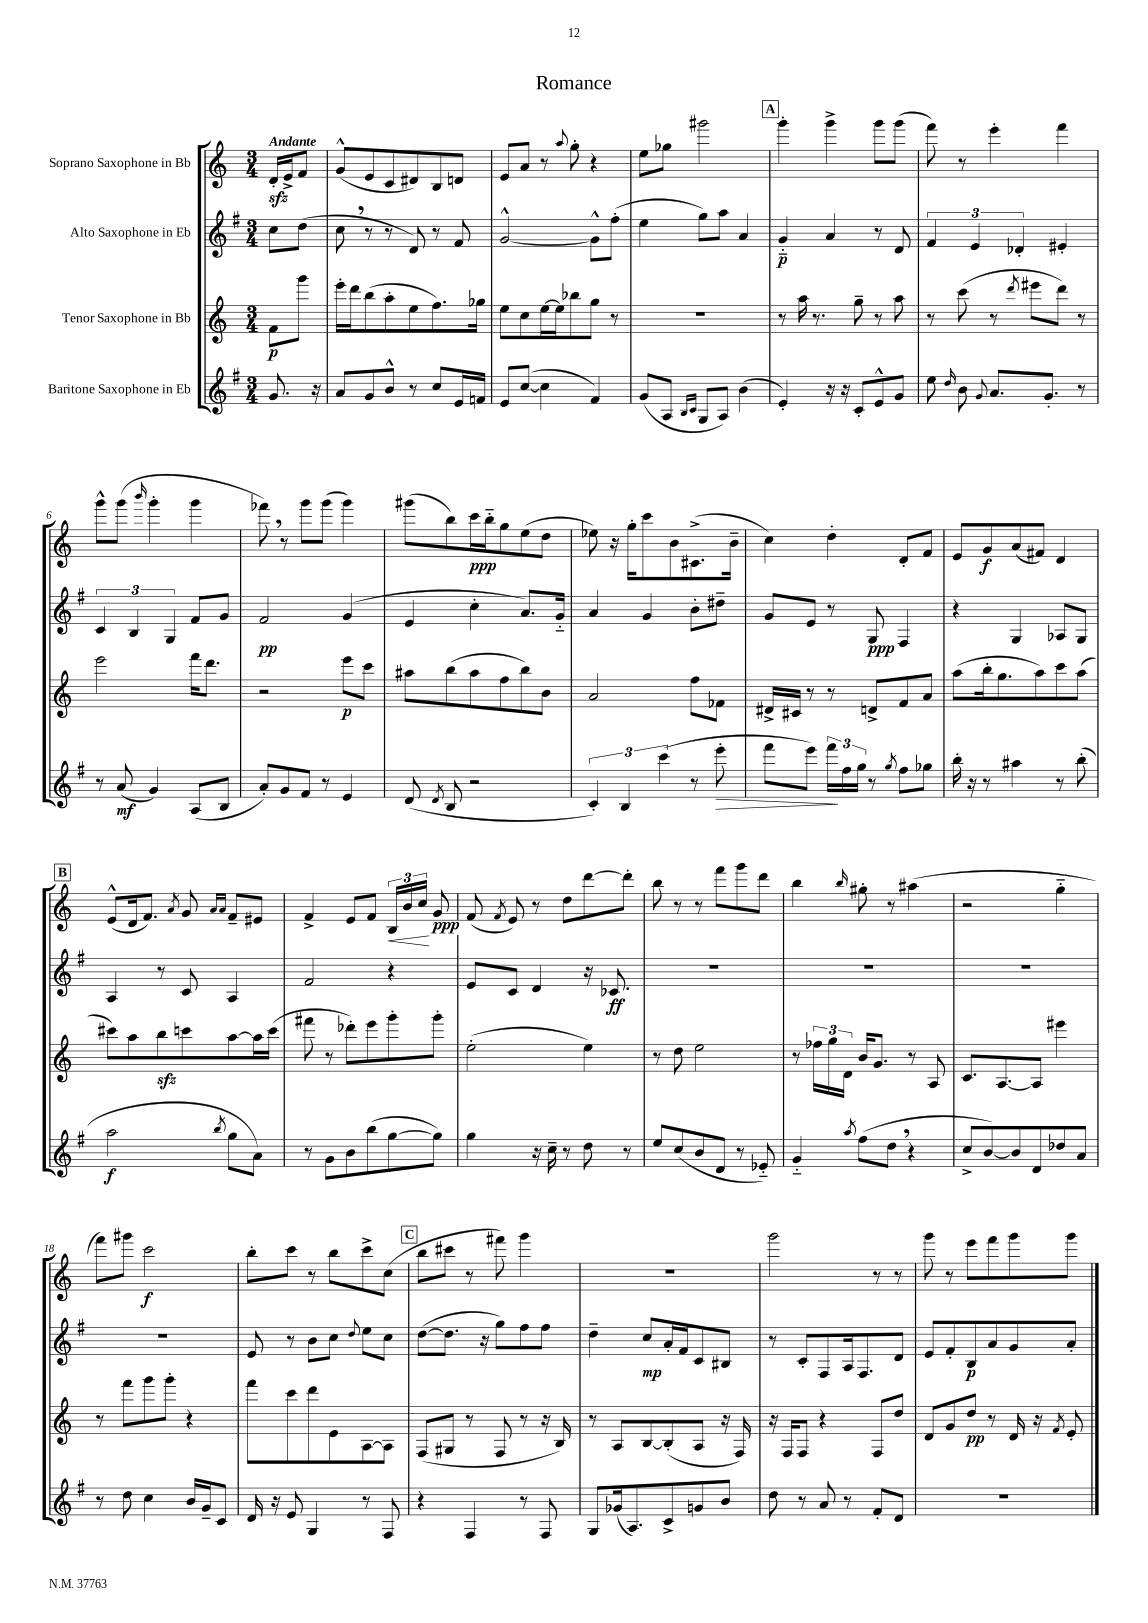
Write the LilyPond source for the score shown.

\header { title = "Romance" }
<<
\new StaffGroup <<
\new Staff = "s0" \with { instrumentName = "Soprano Saxophone in Bb" } {
    \clef treble \key c \major \numericTimeSignature \time 3/4 \partial 4 \tempo "Andante"
    \autoBeamOff d'16[-.\sfz e'16-> f'8] |
    g'8[-^( e'8 c'8 dis'8) b8 d'8] |
    e'8[ a'8] r8 \appoggiatura { a''8 } g''8-. r4 |
    e''8[ ges''8] gis'''2 |
    \mark \markup { \box "A" } g'''4-. g'''4-> g'''8[ g'''8]( |
    f'''8) r8 e'''4-. f'''4 |
    g'''8[-^ g'''8]( \grace { b'''16 } g'''4-. g'''4 |
    fes'''8) \breathe r8 g'''8[ g'''8]( g'''4) |
    gis'''8[( b''8) c'''16\ppp b''16-_ g''8 e''8( d''8] |
    ees''8) r16 g''16[-. c'''8 b'8 cis'8.->( b'16]-- |
    c''4) d''4-. d'8[-. f'8] |
    e'8[ g'8\f a'8( fis'8]) d'4 |
    \mark \markup { \box "B" } e'8[-^( d'16 f'8.]) \acciaccatura { a'8 } g'8 \grace { a'16[ a'16] } f'8[-- eis'8] |
    f'4-> e'8[ f'8] \tuplet 3/2 { b16[\< b'16 c''16]\! } g'8\ppp |
    f'8( \acciaccatura { f'8 } e'8) r8 d''8[ d'''8~ d'''8]-. |
    b''8 r8 r8 f'''8[ g'''8 d'''8] |
    b''4 \grace { b''16 } gis''8-. r8 ais''4( |
    r2 g''4-_ |
    f'''8[) gis'''8] c'''2\f |
    b''8[-. c'''8] r8 b''8[ c'''8-> c''8]( |
    \mark \markup { \box "C" } b''8[ cis'''8] r8 fis'''8) g'''4 |
    R2. |
    g'''2 r8 r8 |
    g'''8 r8 e'''8[ f'''8 g'''8 g'''8] \bar "|." |
}
\new Staff = "s1" \with { instrumentName = "Alto Saxophone in Eb" } {
    \clef treble \key g \major \numericTimeSignature \time 3/4 \partial 4
    \autoBeamOff c''8[ d''8]( |
    c''8 \breathe r8 r8 d'8) r8 fis'8 |
    g'2~-^ g'8[-^ fis''8]-.( |
    e''4 g''8[) a''8] a'4 |
    \mark \markup { \box "A" } g'4-_\p a'4 r8 d'8 |
    \tuplet 3/2 { fis'4 e'4 des'4-. } eis'4-. |
    \tuplet 3/2 { c'4 b4 g4 } fis'8[ g'8] |
    fis'2\pp g'4( |
    e'4 c''4-. a'8.[) g'16]-_ |
    a'4 g'4 b'8[-. dis''8]-- |
    g'8[ e'8] r8 g8\ppp fis4 |
    r4 g4 aes8[ g8] |
    \mark \markup { \box "B" } a4 r8 c'8 a4 |
    fis'2 r4 |
    e'8[ c'8] d'4 r16 ces'8.\ff |
    R2. |
    R2. |
    R2. |
    R2. |
    e'8 r8 b'8[ c''8] \appoggiatura { d''8 } e''8[ c''8] |
    \mark \markup { \box "C" } d''8[~( d''8.] r16 g''8[) fis''8 fis''8] |
    d''4-- c''8[\mp a'16-. fis'16 c'8 bis8] |
    r8 c'8[-. fis8 a16 fis8. d'8] |
    e'8[ fis'8-. b8\p a'8 g'8 a'8]-. \bar "|." |
}
\new Staff = "s2" \with { instrumentName = "Tenor Saxophone in Bb" } {
    \clef treble \key c \major \numericTimeSignature \time 3/4 \partial 4
    \autoBeamOff f'8[\p g'''8] |
    e'''16[-. d'''16 b''8( a''8-. e''8 f''8.) ges''16] |
    e''8[ c''8 e''16~ e''16 bes''8 g''8] r8 |
    R2. |
    \mark \markup { \box "A" } r8 a''16 r8. g''8-- r8 a''8 |
    r8 c'''8( r8 \acciaccatura { d'''8 } eis'''8[ d'''8]) r8 |
    e'''2 f'''16[ d'''8.] |
    r2 e'''8[\p c'''8] |
    ais''8[ b''8( ais''8 f''8 b''8) b'8] |
    a'2 f''8[ fes'8] |
    dis'16[-> cis'16] r8 r8 d'8[-> f'8 a'8] |
    a''8[( b''16-. g''8. a''8) c'''8 a''8]( |
    \mark \markup { \box "B" } cis'''8[) a''8 b''8\sfz c'''8 a''8~ a''16 c'''16]( |
    fis'''8 r8 des'''8[-.) e'''8 g'''8-. g'''8]-. |
    e''2-.( e''4) |
    r8 d''8 e''2 |
    r8 \tuplet 3/2 { fes''16[ g''16 d'16] } b'16[ g'8.] r8 a8 |
    c'8.[ a8.~ a8] eis'''4 |
    r8 f'''8[ g'''8 g'''8]-. r4 |
    f'''8[ c'''8 d'''8 e'8 a8~ a8] |
    \mark \markup { \box "C" } f8[( gis8] r8 f8 r8 r16 b16) |
    r8 a8[ b8~ b8-.( a8] r16 f16) |
    r16 f16[ f8] r4 f8[ d''8] |
    d'8[ g'8 d''8]\pp r8 d'16 r16 \acciaccatura { f'8 } e'8-. \bar "|." |
}
\new Staff = "s3" \with { instrumentName = "Baritone Saxophone in Eb" } {
    \clef treble \key g \major \numericTimeSignature \time 3/4 \partial 4
    \autoBeamOff g'8. r16 |
    a'8[ g'8 b'8]-^ r8 c''8[ e'16 f'16] |
    e'8[ c''8]~( c''4 fis'4) |
    g'8[( a8] \grace { b16[ c'16] } g8[ a8]) b'4( |
    \mark \markup { \box "A" } e'4-.) r16 r16 c'8[-. e'8-^ g'8] |
    e''8 \grace { d''16 } b'8 \appoggiatura { g'8 } a'8.[ g'8.]-. r8 |
    r8 a'8\mf( g'4) a8[( b8] |
    a'8[-.) g'8 fis'8] r8 e'4 |
    d'8( \acciaccatura { d'8 } b8 r2 |
    \tuplet 3/2 { c'4-.) b4 c'''4( } r8 e'''8-.\> |
    fis'''8[ e'''8]) \tuplet 3/2 { fis'''16[\! fis''16 g''16] } r8 \acciaccatura { g''8 } fis''8[ ges''8] |
    b''16-. r16 r8 ais''4 r8 b''8-.( |
    \mark \markup { \box "B" } a''2\f \acciaccatura { b''8 } g''8[ a'8]) |
    r8 g'8[ b'8 b''8( g''8~ g''8]) |
    g''4 r16 c''16-- r8 d''8 r8 |
    e''8[ c''8( b'8 d'8] r8 ees'8-_) |
    g'4-_ \acciaccatura { a''8 } fis''8[( d''8] \breathe r4 |
    c''8[-> b'8~) b'8 d'8 des''8 a'8] |
    r8 d''8 c''4 b'16[ g'16-- c'8] |
    d'16 r16 e'8 g4 r8 fis8 |
    \mark \markup { \box "C" } r4 fis4 r8 fis8 |
    g8[ ges'16( a8.) c'8-> g'8 b'8] |
    d''8 r8 a'8 r8 fis'8[-. d'8] |
    R2. \bar "|." |
}
>>
>>
